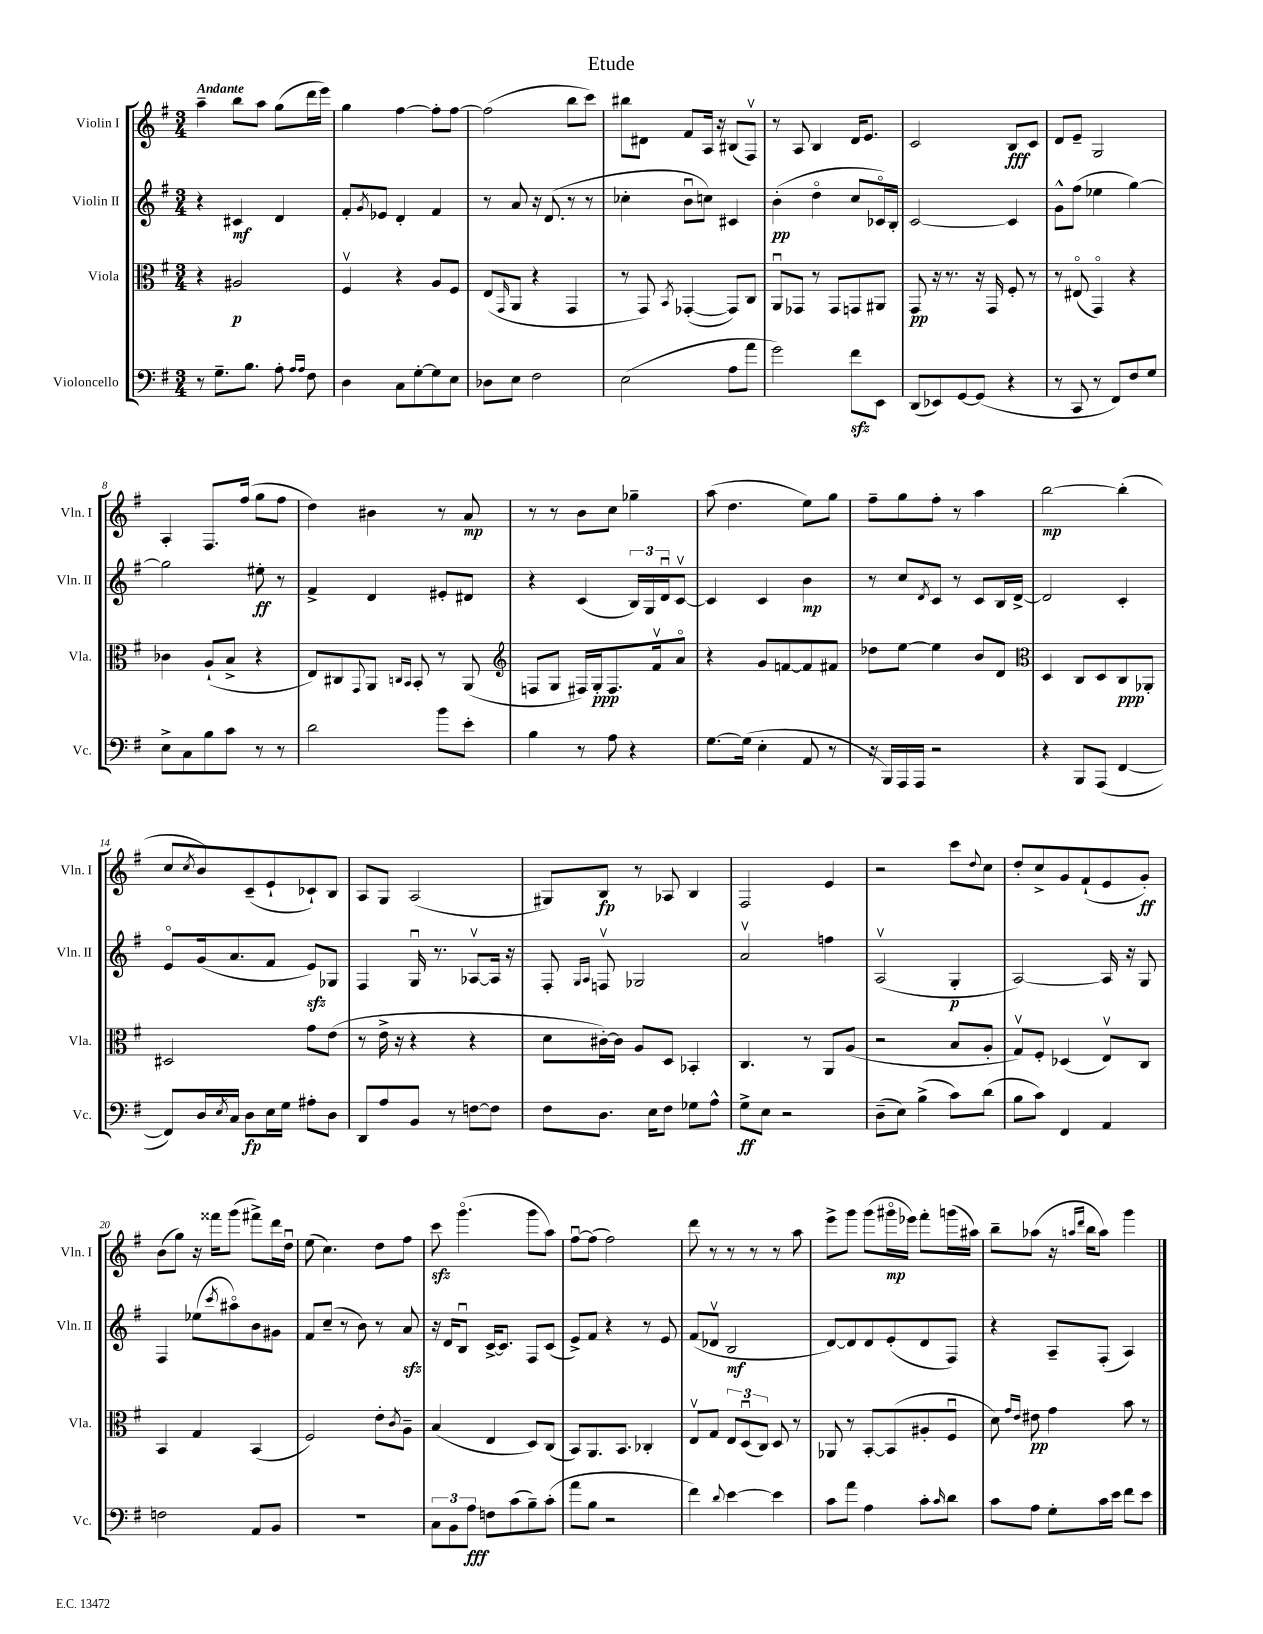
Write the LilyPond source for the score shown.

\header { title = "Etude" }
<<
\new StaffGroup <<
\new Staff = "s0" \with { instrumentName = "Violin I" shortInstrumentName = "Vln. I" } {
    \clef treble \key g \major \numericTimeSignature \time 3/4 \tempo "Andante"
    a''4-- b''8 a''8 g''8( d'''16 e'''16) |
    g''4 fis''4~ fis''8-. fis''8~ |
    fis''2( b''8 c'''8) |
    bis''8 dis'8 fis'8 a16 r16 bis8( fis8\upbow) |
    r8 a8 b4 d'16 e'8. |
    c'2 b8\fff c'8 |
    d'8 e'8-- g2 |
    a4-. fis8. fis''16( g''8 fis''8 |
    d''4) bis'4 r8 a'8\mp |
    r8 r8 b'8 c''8 ges''4-- |
    a''8( d''4. e''8) g''8 |
    fis''8-- g''8 fis''8-. r8 a''4 |
    b''2~\mp b''4-.( |
    c''8 \acciaccatura { c''8 } b'8) c'8--( e'8-! ces'8-!) b8 |
    a8 g8 a2( |
    gis8) b8\fp r8 aes8 b4 |
    fis2 e'4 |
    r2 c'''8 \appoggiatura { d''8 } c''8 |
    d''8-. c''8-> g'8 fis'8-!( e'8 g'8-.\ff) |
    b'8( g''8) r16 fisis'''16 g'''8( fis'''8->) d'''16 d''16\downbow |
    e''8( c''4.) d''8 fis''8 |
    c'''8\sfz g'''4.\flageolet( g'''8 a''8) |
    fis''8~\downbow fis''8( fis''2) |
    d'''8 r8 r8 r8 r8 a''8 |
    e'''8-> g'''8 g'''8( gis'''16\flageolet\mp ees'''16) fis'''8-. g'''16( ais''16) |
    b''8-- aes''8( r16 \grace { a''16 d'''16 } b''16 a''8) g'''4 \bar "|." |
}
\new Staff = "s1" \with { instrumentName = "Violin II" shortInstrumentName = "Vln. II" } {
    \clef treble \key g \major \numericTimeSignature \time 3/4
    r4 cis'4\mf d'4 |
    fis'8-. \acciaccatura { g'8 } ees'8 d'4-. fis'4 |
    r8 a'8 r16 d'8.( r8 r8 |
    ces''4-. b'8\downbow c''8) cis'4 |
    b'4-.\pp( d''4\flageolet c''8 ces'16\flageolet) b16-. |
    c'2~ c'4 |
    g'8-^ fis''8( ees''4 g''4~) |
    g''2 eis''8-.\ff r8 |
    fis'4-> d'4 eis'8-. dis'8 |
    r4 c'4( \tuplet 3/2 { b16) g16 d'16\downbow } c'8~\upbow |
    c'4 c'4 b'4\mp |
    r8 c''8 \acciaccatura { d'8 } c'8 r8 c'8 b16 d'16~-> |
    d'2 c'4-. |
    e'8\flageolet g'16( a'8. fis'8 e'8\sfz) ges8 |
    fis4 g16\downbow r8. aes8~\upbow aes16 r16 |
    fis8-. \grace { g16 a16 } f8\upbow ges2 |
    a'2\upbow f''4 |
    a2\upbow( g4-.\p |
    a2~) a16 r16 g8 |
    fis4 ees''8( \acciaccatura { c'''8 } ais''8\flageolet) b'8 gis'8 |
    fis'8 c''8--( r8 b'8) r8 a'8\sfz |
    r16 d'16 b8\downbow c'16~-> c'8. fis8 c'8( |
    e'8->) fis'8 r4 r8 e'8 |
    fis'8( des'8\upbow b2\mf |
    d'8~) d'8 d'8 e'8-.( d'8 fis8) |
    r4 a8-- fis8-.( a4) \bar "|." |
}
\new Staff = "s2" \with { instrumentName = "Viola" shortInstrumentName = "Vla." } {
    \clef alto \key g \major \numericTimeSignature \time 3/4
    r4 ais2\p |
    fis4\upbow r4 a8 fis8 |
    e8( \grace { g,16 } a,8 r4 g,4 |
    r8 g,8) \acciaccatura { b,8 } ges,4~-.( ges,8) c8 |
    a,8\downbow ges,8 r8 ges,8 g,8 ais,8 |
    g,8\pp r16 r8. r16 g,16 fis8-. r8 |
    r8 eis8\flageolet( g,4\flageolet) r4 |
    ces'4 a8-!( b8-> r4 |
    e8) cis8 \appoggiatura { g,8 } a,8 \grace { c16 b,16 } b,8-. r8 a,8( |
    \clef treble f8 g8 fis16) g16-.\ppp fis8. fis'16\upbow a'8\flageolet |
    r4 g'8 f'8~ f'8 fis'8 |
    des''8 e''8~ e''4 b'8 d'8 |
    \clef alto d4 c8 d8 c8\ppp aes,8-. |
    dis2 g'8 e'8( |
    r8 e'16-> r16 r4 r4 |
    d'8 cis'16~-.) cis'16 a8 d8 bes,4-. |
    c4. r8 a,8 a8( |
    r2 b8 a8-. |
    g8\upbow) fis8-. des4( e8\upbow) c8 |
    b,4 g4 b,4( |
    fis2) e'8-. \acciaccatura { c'8 } a8-- |
    b4( e4 d8) c8( |
    b,8) a,8. b,8. ces4-. |
    e8\upbow g8 \tuplet 3/2 { e8 d8\downbow( c8) } d8 r8 |
    aes,8 r8 b,8~-. b,8( ais8-. fis8\downbow |
    d'8) \grace { g'16 e'16 } eis'8\pp g'4 b'8 r8 \bar "|." |
}
\new Staff = "s3" \with { instrumentName = "Violoncello" shortInstrumentName = "Vc." } {
    \clef bass \key g \major \numericTimeSignature \time 3/4
    r8 g8.-- b8. a8-. \grace { a16 a16 } fis8 |
    d4 c8 g8~-. g8 e8 |
    des8 e8 fis2 |
    e2( a8 a'8 |
    g'2) fis'8\sfz e,8 |
    d,8( ees,8) g,8~ g,8( r4 |
    r8 c,8 r8 fis,8) fis8 g8 |
    e8-> c8 b8 c'8 r8 r8 |
    d'2 b'8 e'8-. |
    b4 r8 a8 r4 |
    g8.~ g16( e4-. a,8 r8 |
    r16 b,,16) a,,16 a,,16 r2 |
    r4 b,,8 a,,8( fis,4~ |
    fis,8) d16 \acciaccatura { e8 } c16 d8\fp e16 g16 ais8-. d8 |
    d,8 a8 b,8 r8 f8~ f8 |
    fis8 d8. e16 fis8 ges8 a8-^ |
    g8->\ff e8 r2 |
    d8--( e8) b4->( c'8) d'8( |
    b8 c'8) fis,4 a,4 |
    f2 a,8 b,8 |
    R2. |
    \tuplet 3/2 { c8 b,8 a8\fff } f8 c'8( b8--) c'8-.( |
    a'8 b8 r2 |
    fis'4) \appoggiatura { d'8 } e'4~ e'4 |
    c'8 a'8 a4 c'8-. \grace { c'16 } d'8 |
    c'8 a8 g8-. c'16 e'16 fis'8 e'8 \bar "|." |
}
>>
>>
